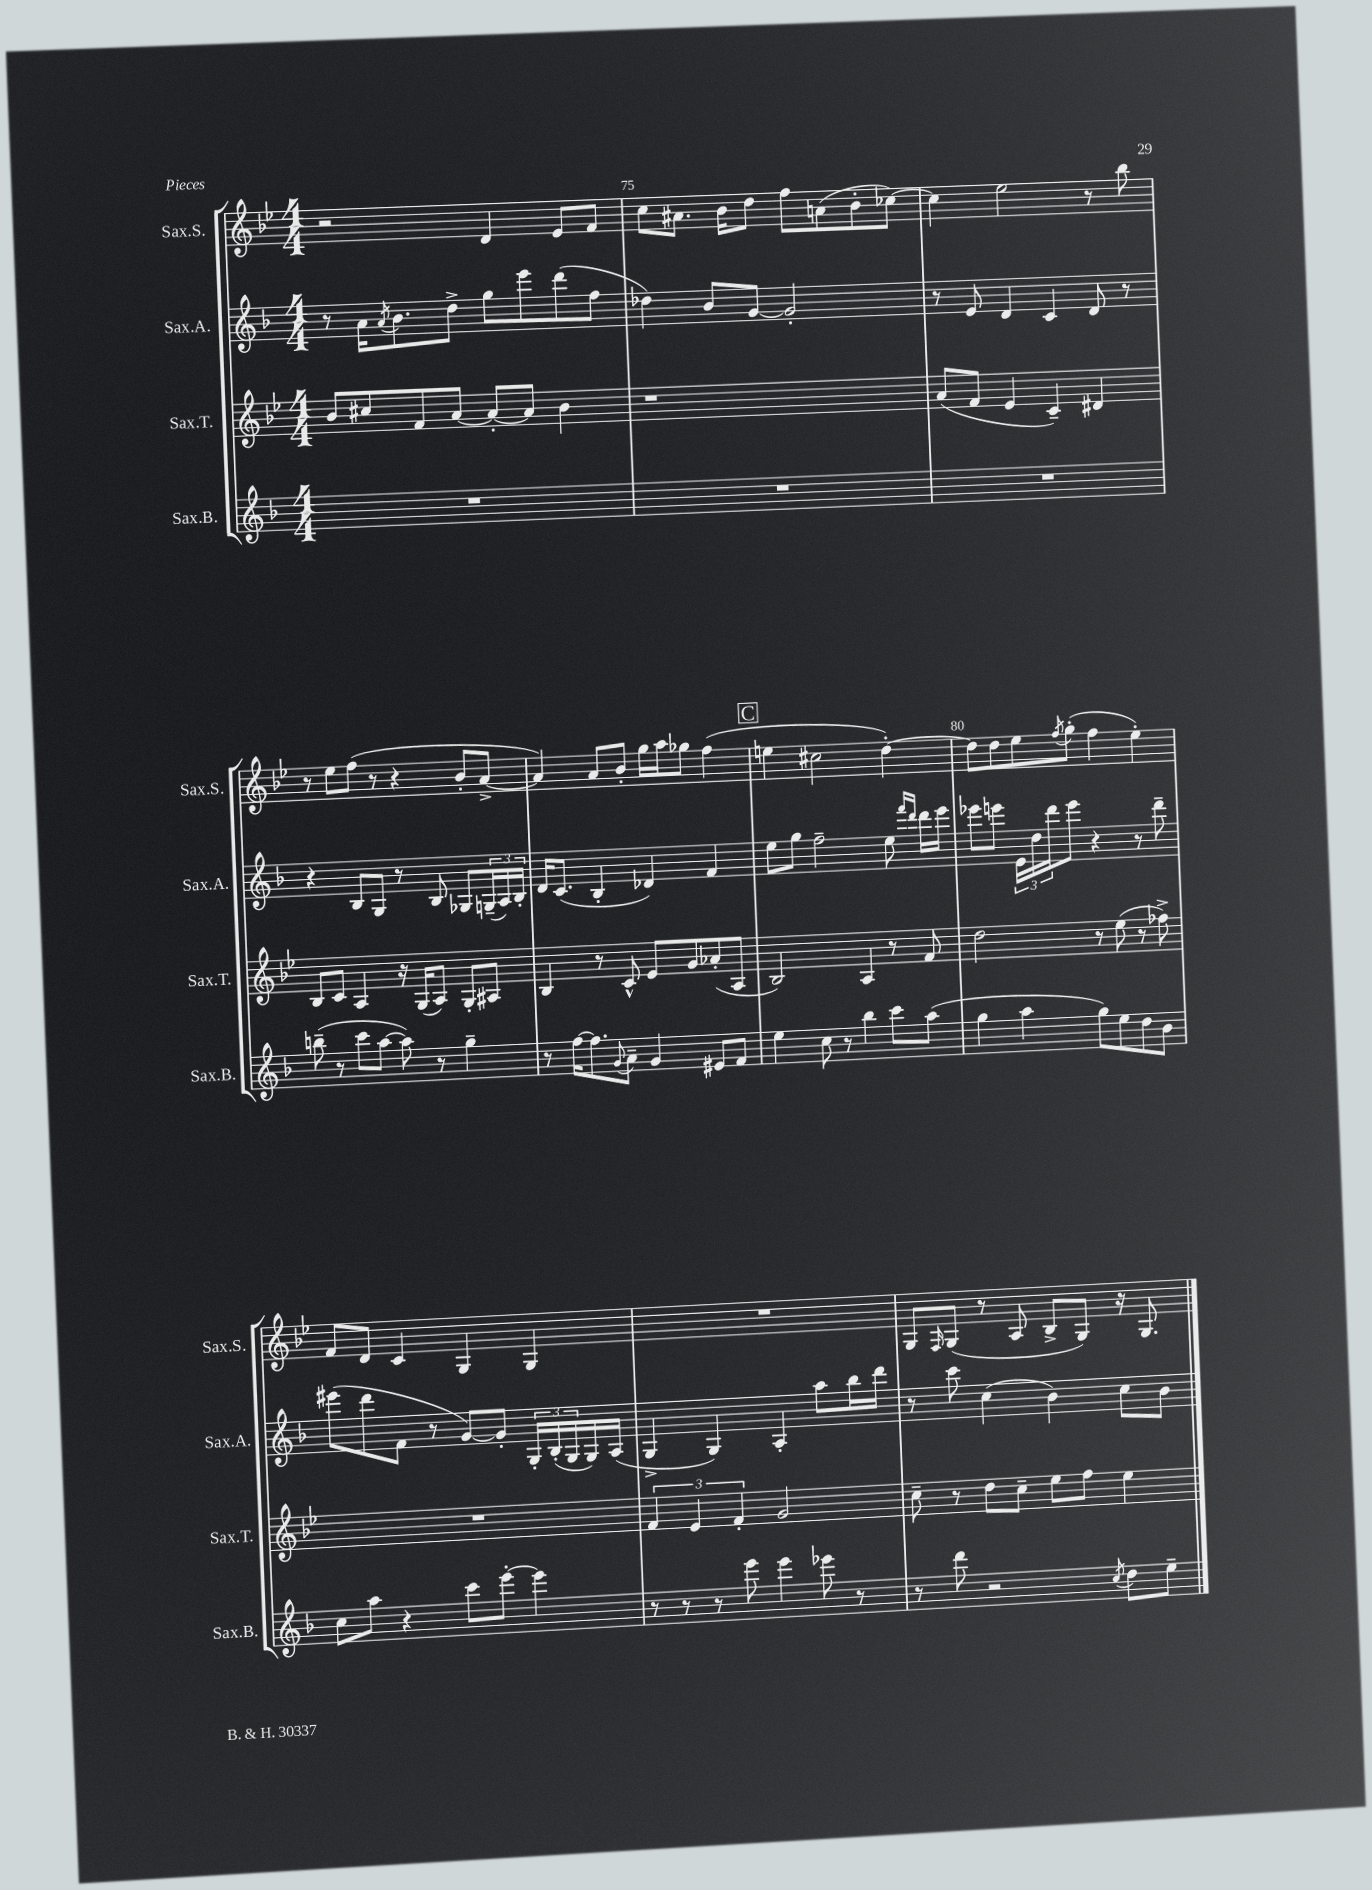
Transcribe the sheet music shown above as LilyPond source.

<<
\new StaffGroup <<
\new Staff = "s0" \with { instrumentName = "Sax.S." shortInstrumentName = "Sax.S." } {
    \clef treble \key bes \major \numericTimeSignature \time 4/4
    r2 d'4 ees'8 f'8 |
    c''8 ais'8. bes'16 d''8 f''8 a'8( bes'8-. ces''8~) |
    ces''4 ees''2 r8 bes''8 |
    r8 ees''8 f''8( r8 r4 bes'8-. a'8~-> |
    a'4) a'8 bes'8-. g''16 a''16 ges''8 f''4( |
    \mark \markup { \box "C" } e''4 cis''2 d''4~-.) |
    d''8 d''8 ees''8 \acciaccatura { f''8 } g''8-.( f''4 ees''4-.) |
    f'8 d'8 c'4 g4 g4 |
    R1 |
    g8 \grace { f16 } g8( r8 a8 bes8-> g8) r16 g8. \bar "|." |
}
\new Staff = "s1" \with { instrumentName = "Sax.A." shortInstrumentName = "Sax.A." } {
    \clef treble \key f \major \numericTimeSignature \time 4/4
    r8 a'16 \acciaccatura { a'8 } bes'8. d''8-> g''8 e'''8 d'''8( f''8 |
    des''4) bes'8 g'8~ g'2-. |
    r8 e'8 d'4 c'4 d'8 r8 |
    r4 bes8 g8 r8 bes8 ges8 \tuplet 3/2 { g16--( a16) bes16-. } |
    d'16 c'8.( bes4-. des'4) f'4 |
    \mark \markup { \box "C" } e''8 g''8 f''2-- e''8 \grace { f'''16 d'''16 } d'''16 e'''16 |
    ees'''8 e'''8 \tuplet 3/2 { e'16 d''16 d'''16 } e'''8 r4 r8 d'''8-- |
    eis'''8( d'''8 f'8 r8 g'8~) g'8-. \tuplet 3/2 { g16-. bes16-.( g16 } g16) a16( |
    g4-> g4) a4-. a''8 bes''16 d'''16 |
    r8 c'''8 c''4( bes'4) c''8 bes'8 \bar "|." |
}
\new Staff = "s2" \with { instrumentName = "Sax.T." shortInstrumentName = "Sax.T." } {
    \clef treble \key bes \major \numericTimeSignature \time 4/4
    bes'8 cis''8 f'8 a'8~ a'8~-. a'8 bes'4 |
    r1 |
    a'8( f'8 ees'4 c'4--) dis'4 |
    bes8 c'8 a4 r16 g16( a8) g8-. ais8 |
    bes4 r8 c'8-^ ees'8 g'8 aes'8-.( a8 |
    \mark \markup { \box "C" } bes2) a4 r8 f'8 |
    d''2 r8 ees''8( r8 fes''8->) |
    R1 |
    \tuplet 3/2 { f'4 ees'4 f'4-. } g'2 |
    c''8-- r8 d''8 c''8-- ees''8 f''8 ees''4 \bar "|." |
}
\new Staff = "s3" \with { instrumentName = "Sax.B." shortInstrumentName = "Sax.B." } {
    \clef treble \key f \major \numericTimeSignature \time 4/4
    R1 |
    R1 |
    R1 |
    b''8--( r8 c'''8 a''8~ a''8) r8 g''4-- |
    r8 f''16~ f''8. \appoggiatura { g'8 } a'8-- g'4 eis'8 f'8 |
    \mark \markup { \box "C" } e''4 c''8 r8 bes''4 c'''8 a''8( |
    g''4 a''4 g''8) e''8 d''8 bes'8 |
    c''8 a''8 r4 c'''8 e'''8~-. e'''4 |
    r8 r8 r8 e'''8 e'''4 ees'''8 r8 |
    r8 d'''8 r2 \acciaccatura { c''8 } d''8 e''8-- \bar "|." |
}
>>
>>
\layout { \context { \Score currentBarNumber = #74 \override BarNumber.break-visibility = ##(#f #t #t) barNumberVisibility = #(every-nth-bar-number-visible 5) } }
